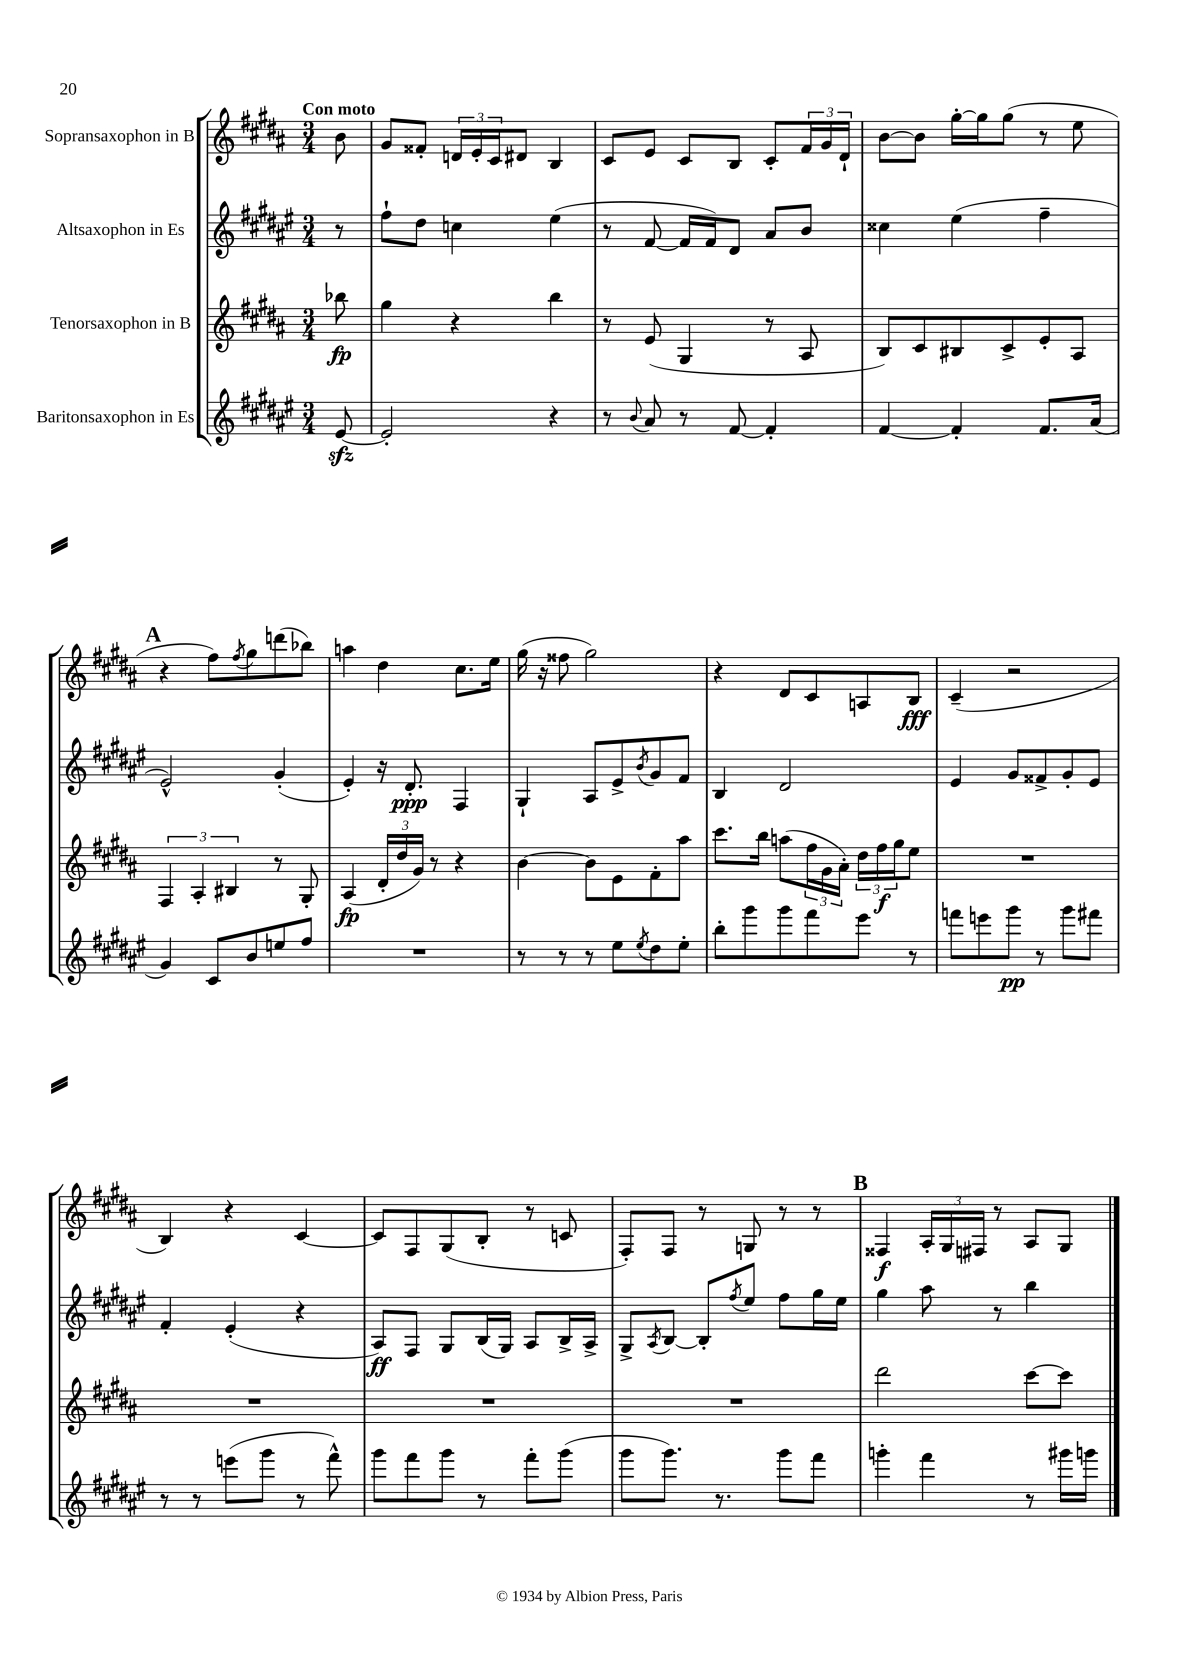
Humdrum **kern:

**kern	**dynam	**kern	**dynam	**kern	**dynam	**kern	**dynam
*part4	*part4	*part3	*part3	*part2	*part2	*part1	*part1
*staff4	*staff4	*staff3	*staff3	*staff2	*staff2	*staff1	*staff1
*I"Baritonsaxophon in Es	*	*I"Tenorsaxophon in B	*	*I"Altsaxophon in Es	*	*I"Sopransaxophon in B	*
*clefG2	*	*clefG2	*	*clefG2	*	*clefG2	*
*k[f#c#g#d#a#e#]	*	*k[f#c#g#d#a#]	*	*k[f#c#g#d#a#e#]	*	*k[f#c#g#d#a#]	*
*M3/4	*	*M3/4	*	*M3/4	*	*M3/4	*
=	=	=	=	=	=	=	=
!	!	!	!	!	!	!LO:TX:a:B:t=Con moto	!
[8e#zz/	.	8bb-X\	fp	8r	.	8b\	.
=1	=1	=1	=1	=1	=1	=1	=1
2e#'/]	.	4gg#\	.	8ff#`\L	.	8g#/L	.
.	.	.	.	8dd#\J	.	8f##X'/J	.
.	.	4r	.	4ccn\	.	24dn/LL	.
.	.	.	.	.	.	24e'/	.
.	.	.	.	.	.	24c#/J	.
.	.	.	.	.	.	8d#X/J	.
4r	.	4bb\	.	(4ee#\	.	4B/	.
=2	=2	=2	=2	=2	=2	=2	=2
8r	.	8r	.	8r	.	8c#/L	.
8qqb/	.	.	.	.	.	.	.
8a#/	.	(8e/	.	[8f#/	.	8e/J	.
8r	.	4G#/	.	16f#/LL]	.	8c#/L	.
.	.	.	.	16f#/J)	.	.	.
[8f#/	.	.	.	8d#/J	.	8B/J	.
4f#'/]	.	8r	.	8a#/L	.	8c#'/L	.
.	.	8A#/	.	8b/J	.	24f#/L	.
.	.	.	.	.	.	24g#/	.
.	.	.	.	.	.	24d#`/JJ	.
=3	=3	=3	=3	=3	=3	=3	=3
[4f#/	.	8B/L)	.	4cc##X\	.	[8b\L	.
.	.	8c#/	.	.	.	8b\J]	.
4f#'/]	.	8B#X/	.	(4ee#\	.	[16gg#'\LL	.
.	.	.	.	.	.	16gg#\J]	.
.	.	8c#^/	.	.	.	(8gg#\J	.
8.f#/L	.	8e'/	.	4ff#~\	.	8r	.
.	.	8A#/J	.	.	.	8ee\	.
(16a#/Jk	.	.	.	.	.	.	.
!!LO:LB:g=z
!!LO:REH:place=s1:t=A
=4	=4	=4	=4	=4	=4	=4	=4
4g#/)	.	6F#/	.	2e#^^/)	.	4r	.
.	.	6A#'/	.	.	.	.	.
8c#/L	.	.	.	.	.	8ff#\L)	.
.	.	6B#X/	.	.	.	.	.
.	.	.	.	.	.	8qff#/	.
8b/	.	.	.	.	.	8gg#\	.
8een/	.	8r	.	(4g#'/	.	(8dddn\	.
8ff#/J	.	8G#'/	.	.	.	8bb-X\J)	.
=5	=5	=5	=5	=5	=5	=5	=5
2.r	.	(4A#/	fp	4e#'/)	.	4aan\	.
.	.	24d#'/LL	.	16r	.	4dd#\	.
.	.	24dd#/	.	.	.	.	.
.	.	.	.	8.d#'/	ppp	.	.
.	.	24g#/JJ)	.	.	.	.	.
.	.	8r	.	.	.	.	.
.	.	4r	.	4F#/	.	8.cc#\L	.
.	.	.	.	.	.	16ee\Jk	.
=6	=6	=6	=6	=6	=6	=6	=6
8r	.	[4b\	.	4G#`/	.	(16gg#\	.
.	.	.	.	.	.	16r	.
8r	.	.	.	.	.	8ff##X\	.
8r	.	8b\L]	.	8A#/L	.	2gg#\)	.
8ee#\L	.	8e\	.	8e#^/	.	.	.
8qee#/	.	.	.	8qb/	.	.	.
8dd#\	.	8f#'\	.	8g#/	.	.	.
8ee#'\J	.	8aa#\J	.	8f#/J	.	.	.
=7	=7	=7	=7	=7	=7	=7	=7
8bb'\L	.	8.ccc#\L	.	4B/	.	4r	.
8ggg#\	.	.	.	.	.	.	.
.	.	16bb\Jk	.	.	.	.	.
8ggg#\	.	(8aan\L	.	2d#/	.	8d#/L	.
8fff#\	.	24ff#\L	.	.	.	8c#/	.
.	.	24g#\	.	.	.	.	.
.	.	24a#'\JJ)	.	.	.	.	.
8eee#\J	.	24dd#\LL	.	.	.	8An/	.
.	.	24ff#\	f	.	.	.	.
.	.	24gg#\J	.	.	.	.	.
8r	.	8ee\J	.	.	.	8B/J	fff
=8	=8	=8	=8	=8	=8	=8	=8
8fffn\L	.	2.r	.	4e#/	.	(4c#~/	.
8eeen\	.	.	.	.	.	.	.
8ggg#\J	pp	.	.	8g#/L	.	2r	.
8r	.	.	.	8f##X^/	.	.	.
8ggg#\L	.	.	.	8g#'/	.	.	.
8fff#X\J	.	.	.	8e#/J	.	.	.
!!LO:LB:g=z
=9	=9	=9	=9	=9	=9	=9	=9
8r	.	2.r	.	4f#'/	.	4B/)	.
8r	.	.	.	.	.	.	.
(8eeen\L	.	.	.	(4e#'/	.	4r	.
8ggg#\J	.	.	.	.	.	.	.
8r	.	.	.	4r	.	[4c#/	.
8fff#^^\)	.	.	.	.	.	.	.
=10	=10	=10	=10	=10	=10	=10	=10
8ggg#\L	.	2.r	.	8A#/L)	ff	8c#/L]	.
8fff#\	.	.	.	8F#/J	.	8F#/	.
8ggg#\J	.	.	.	8G#/L	.	(8G#/	.
8r	.	.	.	(16B/L	.	8B'/J	.
.	.	.	.	16G#/JJ)	.	.	.
8fff#'\L	.	.	.	8A#/L	.	8r	.
(8ggg#\J	.	.	.	16B^/L	.	8cn/	.
.	.	.	.	16A#^/JJ	.	.	.
=11	=11	=11	=11	=11	=11	=11	=11
8ggg#\L	.	2.r	.	8G#^/L	.	8F#'/L)	.
.	.	.	.	8qA#/	.	.	.
8.ggg#\J)	.	.	.	[8B/J	.	8F#/J	.
.	.	.	.	8B'/L]	.	8r	.
8.r	.	.	.	.	.	.	.
.	.	.	.	8qff#/	.	.	.
.	.	.	.	8ee#/J	.	8Gn/	.
8ggg#\L	.	.	.	8ff#\L	.	8r	.
8fff#\J	.	.	.	16gg#\L	.	8r	.
.	.	.	.	16ee#\JJ	.	.	.
!!LO:REH:place=s1:t=B
=12	=12	=12	=12	=12	=12	=12	=12
4gggn'\	.	2ddd#\	.	4gg#\	.	4F##X/	f
4fff#\	.	.	.	8aa#\	.	24A#'/LL	.
.	.	.	.	.	.	24G#/	.
.	.	.	.	.	.	24F#X/JJ	.
.	.	.	.	8r	.	8r	.
8r	.	[8ccc#\L	.	4bb\	.	8A#/L	.
16ggg#X\LL	.	8ccc#\J]	.	.	.	8G#/J	.
16gggn\JJ	.	.	.	.	.	.	.
==	==	==	==	==	==	==	==
*-	*-	*-	*-	*-	*-	*-	*-
